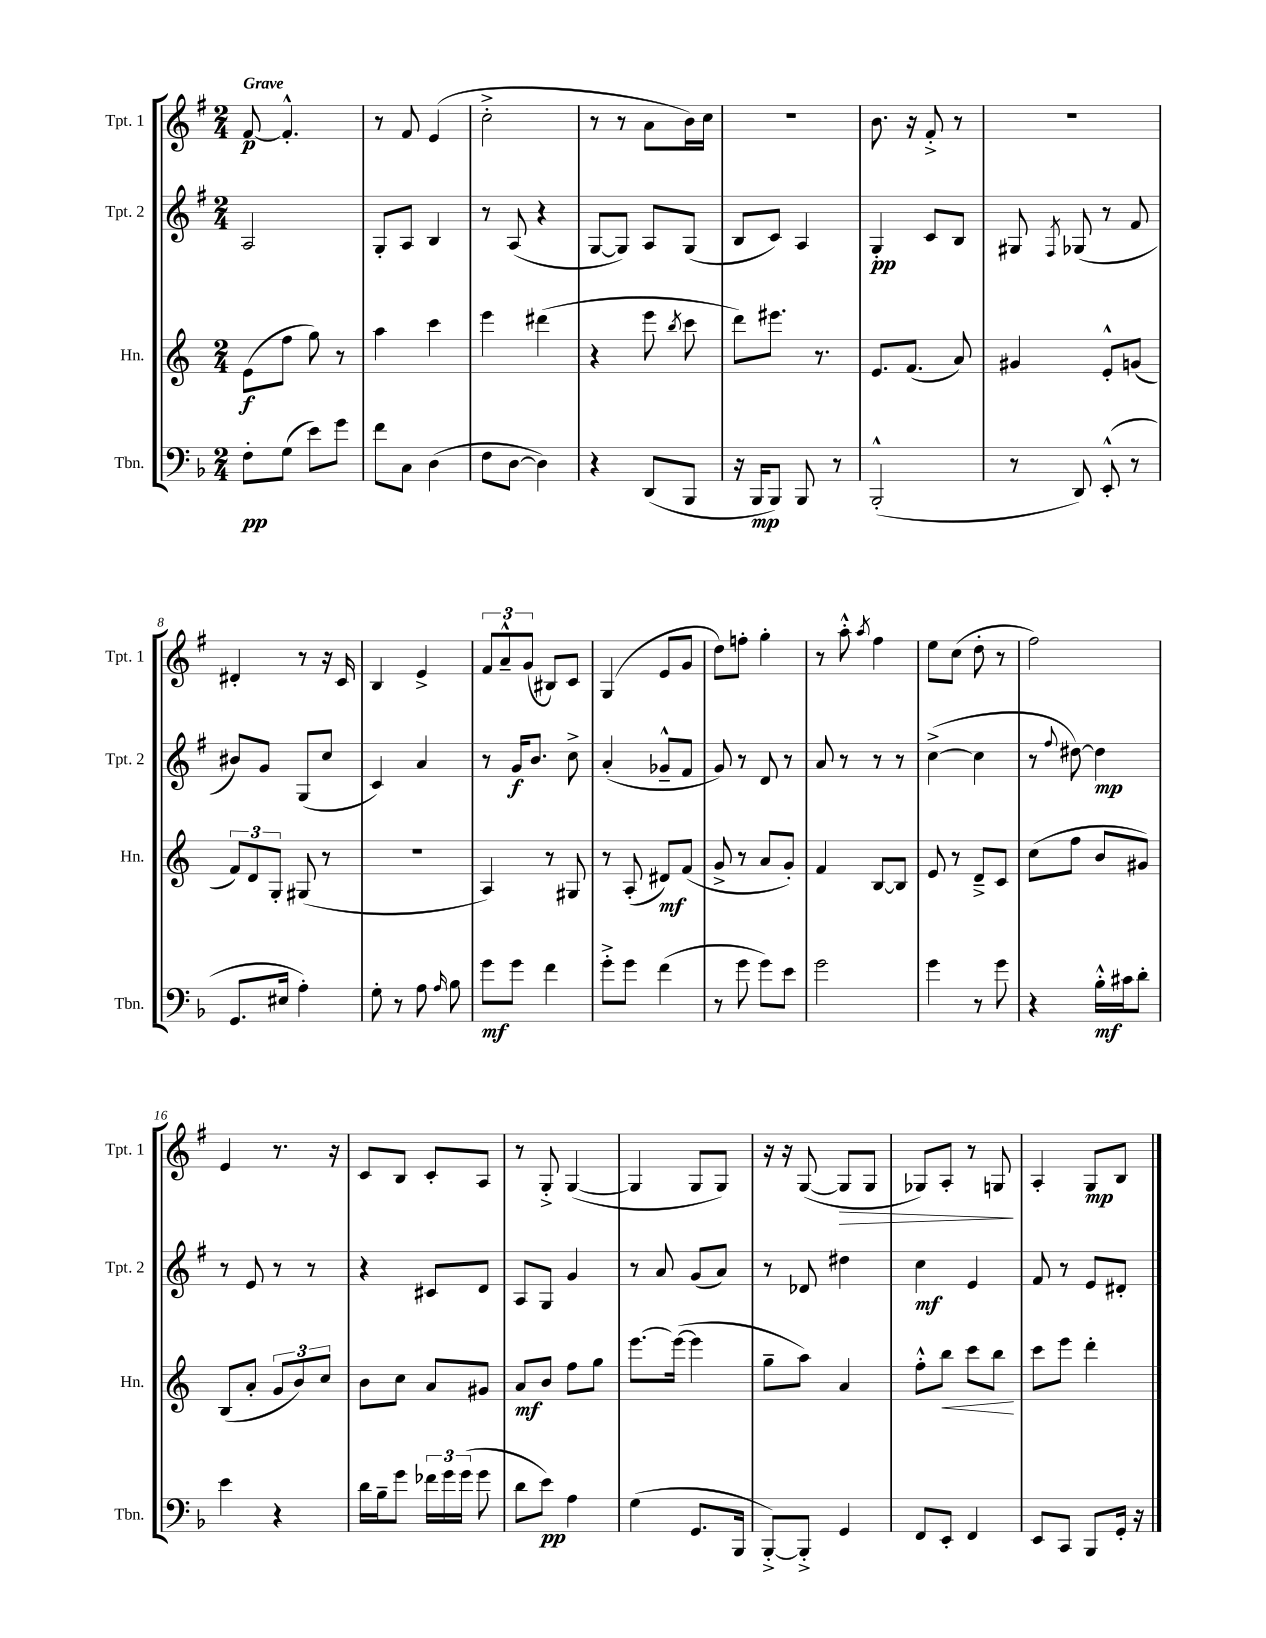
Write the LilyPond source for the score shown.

<<
\new StaffGroup <<
\new Staff = "s0" \with { instrumentName = "Tpt. 1" shortInstrumentName = "Tpt. 1" } {
    \clef treble \key g \major \numericTimeSignature \time 2/4 \tempo "Grave"
    \autoBeamOff fis'8~\p fis'4.-.-^ |
    r8 fis'8 e'4( |
    c''2-.-> |
    r8 r8 a'8[ b'16) c''16] |
    r2 |
    b'8. r16 fis'8-.-> r8 |
    r2 |
    dis'4-. r8 r16 c'16 |
    b4 e'4-> |
    \tuplet 3/2 { fis'8[ a'8---^ g'8]( } bis8[) c'8] |
    g4( e'8[ g'8] |
    d''8[) f''8]-. g''4-. |
    r8 a''8-.-^ \acciaccatura { a''8 } fis''4 |
    e''8[ c''8]( d''8-. r8 |
    fis''2) |
    e'4 r8. r16 |
    c'8[ b8] c'8[-. a8] |
    r8 g8-.-> g4~( |
    g4 g8[ g8]) |
    r16 r16 g8~( g8[\> g8] |
    ges8[) a8]-. r8 g8\! |
    a4-. g8[\mp b8] \bar "|." |
}
\new Staff = "s1" \with { instrumentName = "Tpt. 2" shortInstrumentName = "Tpt. 2" } {
    \clef treble \key g \major \numericTimeSignature \time 2/4
    \autoBeamOff a2 |
    g8[-. a8] b4 |
    r8 a8( r4 |
    g8[~ g8]) a8[ g8]( |
    b8[ c'8]) a4 |
    g4-.\pp c'8[ b8] |
    gis8 \acciaccatura { fis8 } ges8( r8 fis'8 |
    bis'8[) g'8] g8[( c''8] |
    c'4) a'4 |
    r8 g'16[\f b'8.] c''8-> |
    a'4-.( ges'8[---^ fis'8] |
    g'8) r8 d'8 r8 |
    a'8 r8 r8 r8 |
    c''4~->( c''4 |
    r8 \appoggiatura { fis''8 } dis''8~) dis''4\mp |
    r8 e'8 r8 r8 |
    r4 cis'8[ d'8] |
    a8[ g8] g'4 |
    r8 a'8 g'8[( a'8]) |
    r8 des'8 dis''4 |
    c''4\mf e'4 |
    fis'8 r8 e'8[ dis'8]-. \bar "|." |
}
\new Staff = "s2" \with { instrumentName = "Hn." shortInstrumentName = "Hn." } {
    \clef treble \key c \major \numericTimeSignature \time 2/4
    \autoBeamOff e'8[\f( f''8] g''8) r8 |
    a''4 c'''4 |
    e'''4 dis'''4( |
    r4 e'''8 \acciaccatura { b''8 } c'''8 |
    d'''8[) eis'''8.] r8. |
    e'8.[ f'8.]( a'8) |
    gis'4 e'8[-.-^ g'8]( |
    \tuplet 3/2 { f'8[) d'8 g8]-. } gis8( r8 |
    R2 |
    a4) r8 gis8 |
    r8 a8-.( dis'8[\mf) f'8]( |
    g'8-> r8 a'8[ g'8]-.) |
    f'4 b8[~ b8] |
    e'8 r8 d'8[---> c'8] |
    c''8[( f''8] b'8[ gis'8]) |
    b8[( a'8]-. \tuplet 3/2 { g'8[ b'8) c''8] } |
    b'8[ c''8] a'8[ gis'8] |
    a'8[\mf b'8] f''8[ g''8] |
    e'''8.[~ e'''16]~( e'''4 |
    g''8[-- a''8]) a'4 |
    f''8[-.-^ b''8]\< c'''8[ b''8]\! |
    c'''8[ e'''8] d'''4-. \bar "|." |
}
\new Staff = "s3" \with { instrumentName = "Tbn." shortInstrumentName = "Tbn." } {
    \clef bass \key f \major \numericTimeSignature \time 2/4
    \autoBeamOff f8[-.\pp g8]( e'8[) g'8] |
    f'8[ c8] d4( |
    f8[ d8]~ d4) |
    r4 d,8[( bes,,8] |
    r16 bes,,16[\mp bes,,8]) bes,,8 r8 |
    bes,,2-.-^( |
    r8 d,8) e,8-.-^( r8 |
    g,8.[ eis16] a4-.) |
    g8-. r8 a8 \grace { a16 } bes8 |
    g'8[\mf g'8] f'4 |
    g'8[-.-> g'8] f'4( |
    r8 g'8 g'8[) e'8] |
    g'2 |
    g'4 r8 g'8 |
    r4 bes16[-.-^\mf cis'16 d'8]-. |
    e'4 r4 |
    d'16[ bes16-- g'8] \tuplet 3/2 { fes'16[ g'16 g'16]( } g'8 |
    d'8[ e'8]\pp) a4 |
    g4( g,8.[ bes,,16] |
    bes,,8[~-.->) bes,,8]-.-> g,4 |
    f,8[ e,8]-. f,4 |
    e,8[ c,8] bes,,8[ g,16]-. r16 \bar "|." |
}
>>
>>
